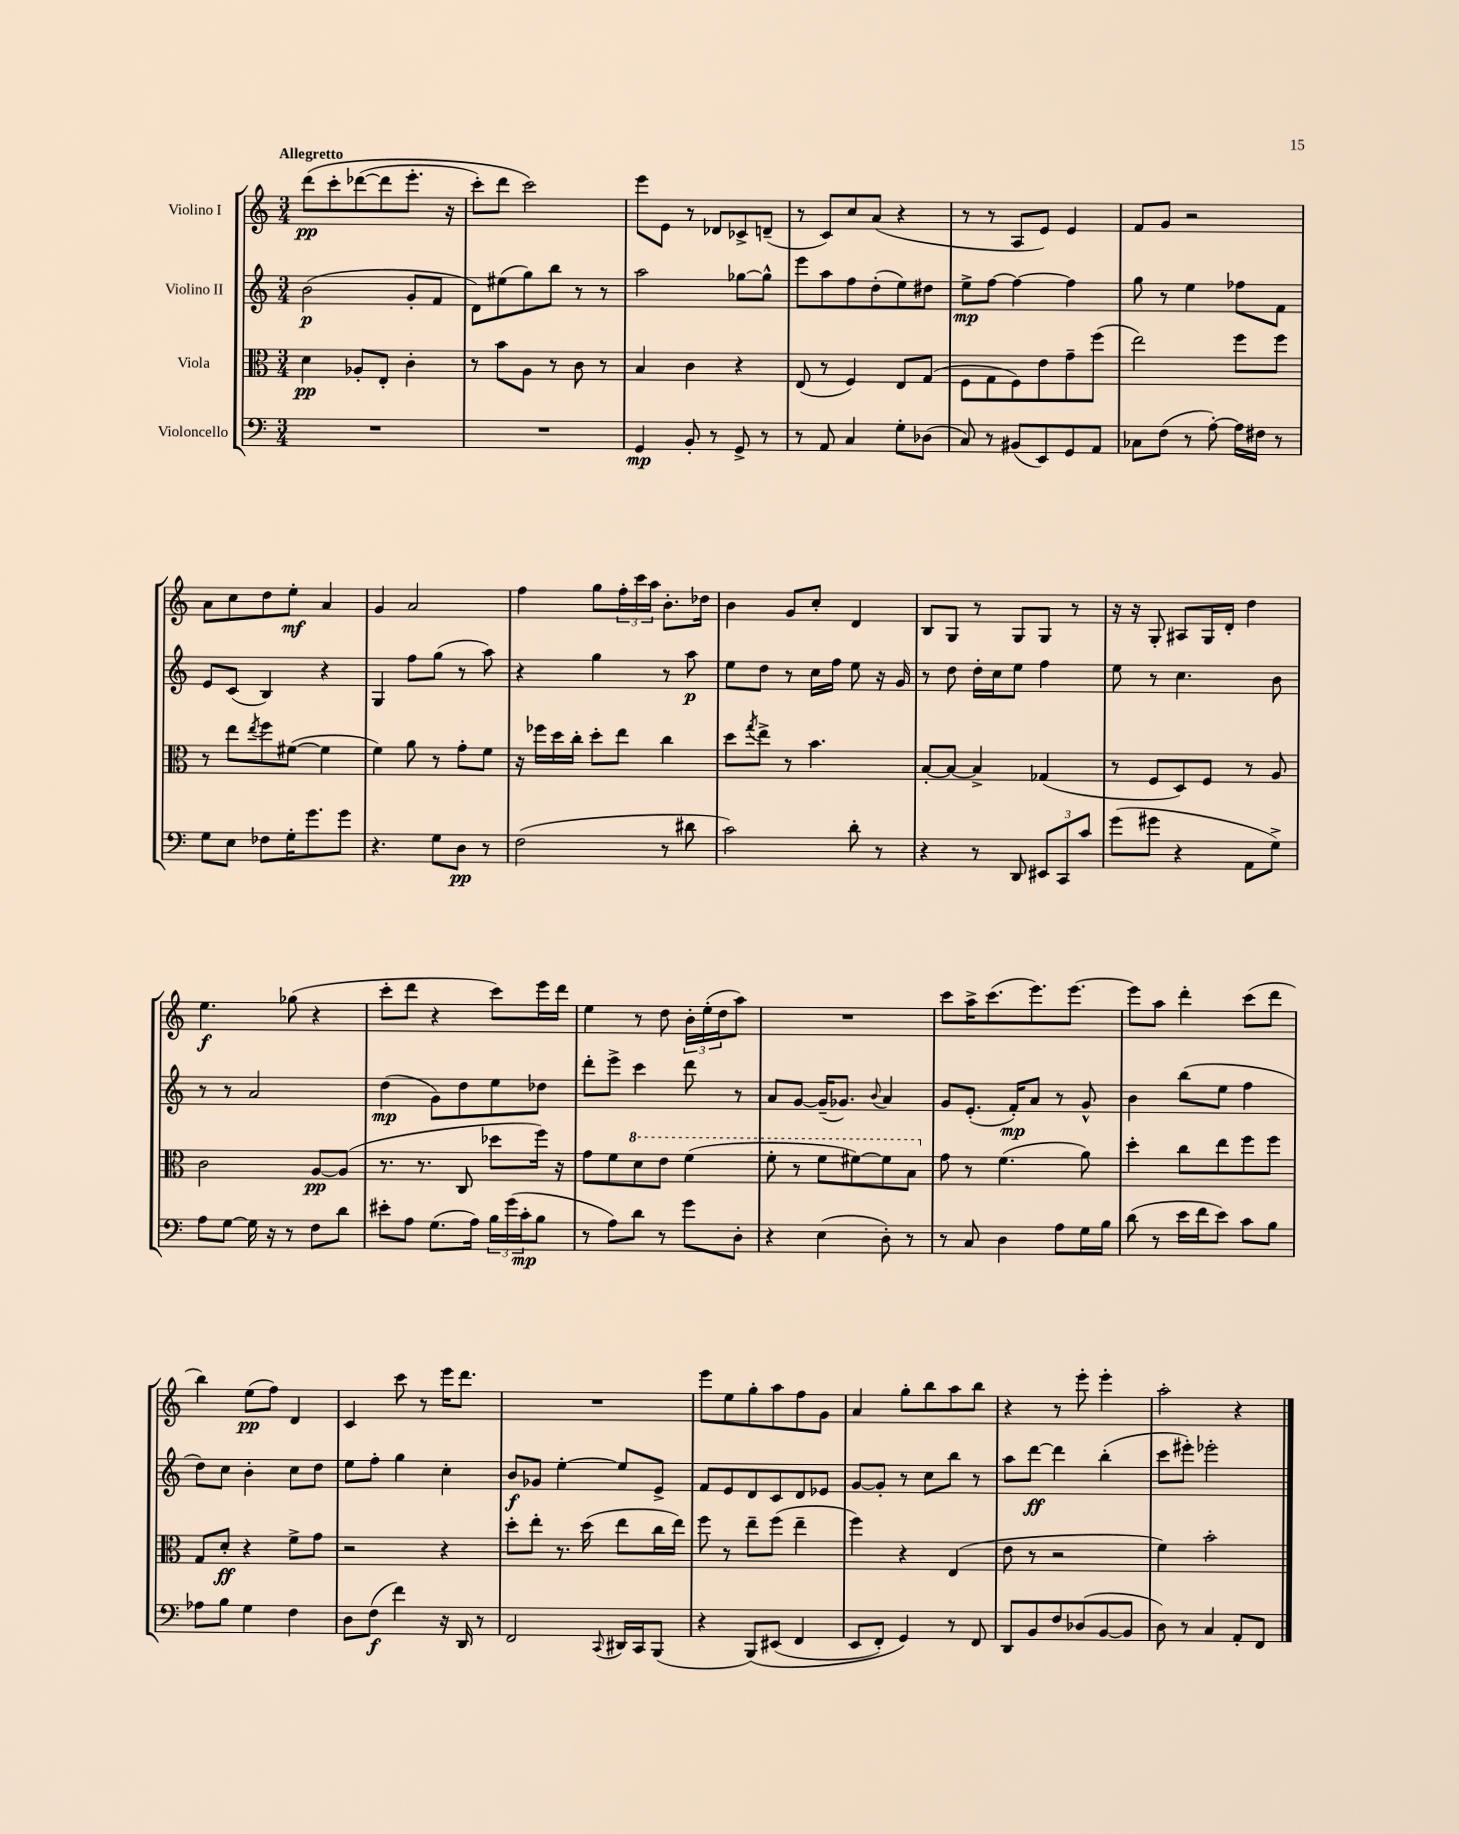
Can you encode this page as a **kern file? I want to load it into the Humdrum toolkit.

**kern	**dynam	**kern	**dynam	**kern	**dynam	**kern	**dynam
*part4	*part4	*part3	*part3	*part2	*part2	*part1	*part1
*staff4	*staff4	*staff3	*staff3	*staff2	*staff2	*staff1	*staff1
*I"Violoncello	*	*I"Viola	*	*I"Violino II	*	*I"Violino I	*
*clefF4	*	*clefC3	*	*clefG2	*	*clefG2	*
*k[]	*	*k[]	*	*k[]	*	*k[]	*
*M3/4	*	*M3/4	*	*M3/4	*	*M3/4	*
=1	=1	=1	=1	=1	=1	=1	=1
!	!	!	!	!	!	!LO:TX:a:B:t=Allegretto	!
2.r	.	4d\	pp	(2b\	p	(8ddd\L	pp
.	.	.	.	.	.	8ccc'\	.
.	.	8A-X'/L	.	.	.	([8ddd-X\	.
.	.	8E'/J	.	.	.	8ddd-\]	.
.	.	4c'\	.	8g'/L	.	8.eee'\J	.
.	.	.	.	8f/J	.	.	.
.	.	.	.	.	.	16r	.
=2	=2	=2	=2	=2	=2	=2	=2
2.r	.	8r	.	8d\L)	.	8ccc'\L)	.
.	.	8b\L	.	(8ee#X\	.	8ddd\J	.
.	.	8A\J	.	8gg\)	.	2ccc\)	.
.	.	8r	.	8bb\J	.	.	.
.	.	8c\	.	8r	.	.	.
.	.	8r	.	8r	.	.	.
=3	=3	=3	=3	=3	=3	=3	=3
4GG/	mp	4B/	.	2aa\	.	8eee\L	.
.	.	.	.	.	.	8e\J	.
8BB'/	.	4c\	.	.	.	8r	.
8r	.	.	.	.	.	8d-X/L	.
8GG^/	.	4r	.	[8gg-X\L	.	8c-X^/	.
8r	.	.	.	8gg-^^\J]	.	(8dn~/J	.
=4	=4	=4	=4	=4	=4	=4	=4
8r	.	(8E/	.	8eee\L	.	8r	.
8AA/	.	8r	.	8aa\	.	8c/L)	.
4C/	.	4F/)	.	8ff\	.	8cc/	.
.	.	.	.	(8dd'\	.	(8a/J	.
8G'\L	.	8E/L	.	8ee\)	.	4r	.
(8D-X\J	.	(8G/J	.	8dd#X\J	.	.	.
=5	=5	=5	=5	=5	=5	=5	=5
8C/)	.	8F\L	.	8ee^\L	mp	8r	.
8r	.	8G\	.	[8ff\J	.	8r	.
(8BB#X/L	.	8F\)	.	4ff\_	.	8A/L	.
8EE/)	.	8e\	.	.	.	8e/J)	.
8GG/	.	8g~\	.	4ff\]	.	4e/	.
8AA/J	.	(8ff\J	.	.	.	.	.
=6	=6	=6	=6	=6	=6	=6	=6
8C-X\L	.	2ee\)	.	8gg\	.	8f/L	.
(8F\J	.	.	.	8r	.	8g/J	.
8r	.	.	.	4ee\	.	2r	.
[8A'\)	.	.	.	.	.	.	.
16A\LL]	.	8ff\L	.	8ff-X\L	.	.	.
16F#X\JJ	.	.	.	.	.	.	.
8r	.	8ff\J	.	8f\J	.	.	.
!!LO:LB:g=z
=7	=7	=7	=7	=7	=7	=7	=7
8G\L	.	8r	.	8e/L	.	8a\L	.
8E\J	.	8ee\L	.	(8c/J	.	8cc\	.
.	.	8qee/	.	.	.	.	.
8F-X\L	.	8ff\	.	4B/)	.	8dd\	.
16G'\K	.	([8f#X\J	.	.	.	8ee'\J	mf
8.g\	.	.	.	.	.	.	.
.	.	4f#\]	.	4r	.	4a/	.
8g\J	.	.	.	.	.	.	.
=8	=8	=8	=8	=8	=8	=8	=8
4.r	.	4f\)	.	4G/	.	4g/	.
.	.	8a\	.	8ff\L	.	2a/	.
8G\L	.	8r	.	(8gg\J	.	.	.
8D\J	pp	8g'\L	.	8r	.	.	.
8r	.	8f\J	.	8aa\)	.	.	.
=9	=9	=9	=9	=9	=9	=9	=9
(2F\	.	16r	.	4r	.	4ff\	.
.	.	16ff-X\LL	.	.	.	.	.
.	.	16dd\	.	.	.	.	.
.	.	16cc'\JJ	.	.	.	.	.
.	.	8dd'\L	.	4gg\	.	8gg\L	.
.	.	8ee\J	.	.	.	24ff'\L	.
.	.	.	.	.	.	24ccc\	.
.	.	.	.	.	.	24aa\JJ	.
8r	.	4cc\	.	8r	.	8.b'\L	.
8d#X\	.	.	.	8aa\	p	.	.
.	.	.	.	.	.	16dd-X\Jk	.
=10	=10	=10	=10	=10	=10	=10	=10
2c\)	.	8dd\L	.	8ee\L	.	4b\	.
.	.	8qgg/	.	.	.	.	.
.	.	8ee^\J	.	8dd\J	.	.	.
.	.	8r	.	8r	.	8g/L	.
.	.	4.b\	.	16cc\LL	.	8cc'/J	.
.	.	.	.	16ff\JJ	.	.	.
8d'\	.	.	.	8ee\	.	4d/	.
8r	.	.	.	16r	.	.	.
.	.	.	.	16g/	.	.	.
=11	=11	=11	=11	=11	=11	=11	=11
4r	.	[8B'/L	.	8r	.	8B/L	.
.	.	8B/J_	.	8dd\	.	8G/J	.
8r	.	4B^/]	.	16dd'\LL	.	8r	.
.	.	.	.	16cc\J	.	.	.
8DD/	.	.	.	8ee\J	.	8G/L	.
12EE#X/L	.	(4G-X/	.	4ff\	.	8G/J	.
12CC/	.	.	.	.	.	.	.
.	.	.	.	.	.	8r	.
12c/J	.	.	.	.	.	.	.
=12	=12	=12	=12	=12	=12	=12	=12
(8g\L	.	8r	.	8ee\	.	16r	.
.	.	.	.	.	.	16r	.
8g#X\J	.	8F/L	.	8r	.	8G'/	.
4r	.	8D/)	.	4.cc\	.	8A#X/L	.
.	.	8F/J	.	.	.	16G/L	.
.	.	.	.	.	.	16d'/JJ	.
8AA\L	.	8r	.	.	.	4dd\	.
8G^\J)	.	8A/	.	8b\	.	.	.
!!LO:LB:g=z
=13	=13	=13	=13	=13	=13	=13	=13
8A\L	.	2c\	.	8r	.	4.ee\	f
[8G\J	.	.	.	8r	.	.	.
16G\]	.	.	.	2a/	.	.	.
16r	.	.	.	.	.	.	.
8r	.	.	.	.	.	(8gg-X\	.
8F\L	.	[8A/L	pp	.	.	4r	.
8d\J	.	(8A/J]	.	.	.	.	.
=14	=14	=14	=14	=14	=14	=14	=14
8e#X'\L	.	8.r	.	(4dd\	mp	8ccc'\L	.
8A\J	.	.	.	.	.	8ddd\J	.
.	.	8.r	.	.	.	.	.
(8.G\L	.	.	.	8g\L)	.	4r	.
.	.	8C/	.	8dd\	.	.	.
16A\Jk)	.	.	.	.	.	.	.
24B\LL	.	8dd-X\L	.	8ee\	.	8ccc\L)	.
(24g\	.	.	.	.	.	.	.
24c'\J	mp	.	.	.	.	.	.
8B\J	.	16ff\Jk)	.	8dd-X\J	.	16eee\L	.
.	.	16r	.	.	.	16ddd\JJ	.
=15	=15	=15	=15	=15	=15	=15	=15
8r	.	8g\L	.	8ddd'\L	.	4ee\	.
8A\L)	.	8f\	.	8eee^\J	.	.	.
*	*	*8va	*	*	*	*	*
8d\J	.	8dd\	.	4ccc\	.	8r	.
8r	.	8ee\J	.	.	.	8dd\	.
8g\L	.	(4ff\	.	8ddd\	.	24b'\LL	.
.	.	.	.	.	.	(24ee'\	.
.	.	.	.	.	.	24dd\J	.
8D'\J	.	.	.	8r	.	8aa\J)	.
=16	=16	=16	=16	=16	=16	=16	=16
4r	.	8ff'\	.	8a/L	.	2.r	.
.	.	8r	.	[8g/J	.	.	.
(4E\	.	8ff\L	.	(16g~/KL]	.	.	.
.	.	.	.	8.g-X/J)	.	.	.
.	.	[8ff#X\)	.	.	.	.	.
.	.	.	.	8qqb/	.	.	.
8D'\)	.	8ff#\]	.	4a/	.	.	.
8r	.	8b\J	.	.	.	.	.
=17	=17	=17	=17	=17	=17	=17	=17
*	*	*X8va	*	*	*	*	*
8r	.	8g\	.	8g/L	.	8ccc\L	.
8C/	.	8r	.	(8.e'/J	.	16aa^\K	.
.	.	.	.	.	.	(8.ccc\	.
4D\	.	(4.f\	.	.	.	.	.
.	.	.	.	16f'/KL)	mp	.	.
.	.	.	.	8a/J	.	8.eee\)	.
8A\L	.	.	.	8r	.	.	.
.	.	.	.	.	.	[8.eee\J	.
16G\L	.	8a\)	.	8g^^/	.	.	.
16B\JJ	.	.	.	.	.	.	.
=18	=18	=18	=18	=18	=18	=18	=18
(8d\	.	4dd'\	.	4b\	.	8eee\L]	.
8r	.	.	.	.	.	8aa\J	.
16e\LL	.	8cc\L	.	(8bb\L	.	4ddd'\	.
16f\J	.	.	.	.	.	.	.
8e\J)	.	8ee\	.	8ee\J	.	.	.
8c\L	.	8ff\	.	4ff\	.	(8ccc\L	.
8B\J	.	8ff\J	.	.	.	8ddd\J	.
!!LO:LB:g=z
=19	=19	=19	=19	=19	=19	=19	=19
8A-X\L	.	8G/L	.	8dd\L)	.	4bb\)	.
8B\J	.	8d'/J	ff	8cc\J	.	.	.
4G\	.	4r	.	4b'\	.	(8ee\L	pp
.	.	.	.	.	.	8ff\J)	.
4F\	.	8f^\L	.	8cc\L	.	4d/	.
.	.	8g\J	.	8dd\J	.	.	.
=20	=20	=20	=20	=20	=20	=20	=20
8D\L	.	2r	.	8ee\L	.	4c/	.
(8F\J	f	.	.	8ff'\J	.	.	.
4f\)	.	.	.	4gg\	.	8ccc\	.
.	.	.	.	.	.	8r	.
16r	.	4r	.	4cc'\	.	16eee\KL	.
16DD/	.	.	.	.	.	8.ddd\J	.
8r	.	.	.	.	.	.	.
=21	=21	=21	=21	=21	=21	=21	=21
2FF/	.	8dd'\L	.	8b/L	f	2.r	.
.	.	8ee'\J	.	8g-X/J	.	.	.
.	.	8.r	.	[4ee'\	.	.	.
.	.	(16dd\	.	.	.	.	.
8qqCC/	.	.	.	.	.	.	.
16DD#X/LL	.	8ee\L	.	8ee/L]	.	.	.
16CC/J	.	.	.	.	.	.	.
(8BBB/J	.	16cc\L	.	8e^/J	.	.	.
.	.	16ee\JJ)	.	.	.	.	.
=22	=22	=22	=22	=22	=22	=22	=22
4r	.	8ff\	.	8f/L	.	8eee\L	.
.	.	8r	.	8e/	.	8ee\	.
(8BBB/L)	.	8ee~\L	.	8d/	.	8gg'\	.
(8EE#X/J	.	(8ff\J	.	8c/	.	8aa\	.
4FF/	.	4ee~\	.	8d/	.	8ff\	.
.	.	.	.	8e-X/J	.	8g\J	.
=23	=23	=23	=23	=23	=23	=23	=23
8EE/L	.	4ff\)	.	[8g/L	.	4a/	.
8FF'/J)	.	.	.	8g'/J]	.	.	.
4GG/)	.	4r	.	8r	.	8gg'\L	.
.	.	.	.	8cc\L	.	8bb\	.
8r	.	(4E/	.	8bb\J	.	8aa\	.
8FF/	.	.	.	8r	.	8bb\J	.
=24	=24	=24	=24	=24	=24	=24	=24
8DD/L	.	8e\	.	8aa\L	.	4r	.
8BB/	.	8r	.	[8ddd\J	ff	.	.
8F/	.	2r	.	4ddd\]	.	8r	.
(8D-X/	.	.	.	.	.	8eee'\	.
[8BB/	.	.	.	(4bb'\	.	4eee'\	.
8BB/J]	.	.	.	.	.	.	.
=25	=25	=25	=25	=25	=25	=25	=25
8D\)	.	4f\)	.	8ccc\L	.	2aa'\	.
8r	.	.	.	8eee#X'\J)	.	.	.
4C/	.	2b'\	.	2eee-X'\	.	.	.
8AA'/L	.	.	.	.	.	4r	.
8FF/J	.	.	.	.	.	.	.
==	==	==	==	==	==	==	==
*-	*-	*-	*-	*-	*-	*-	*-
